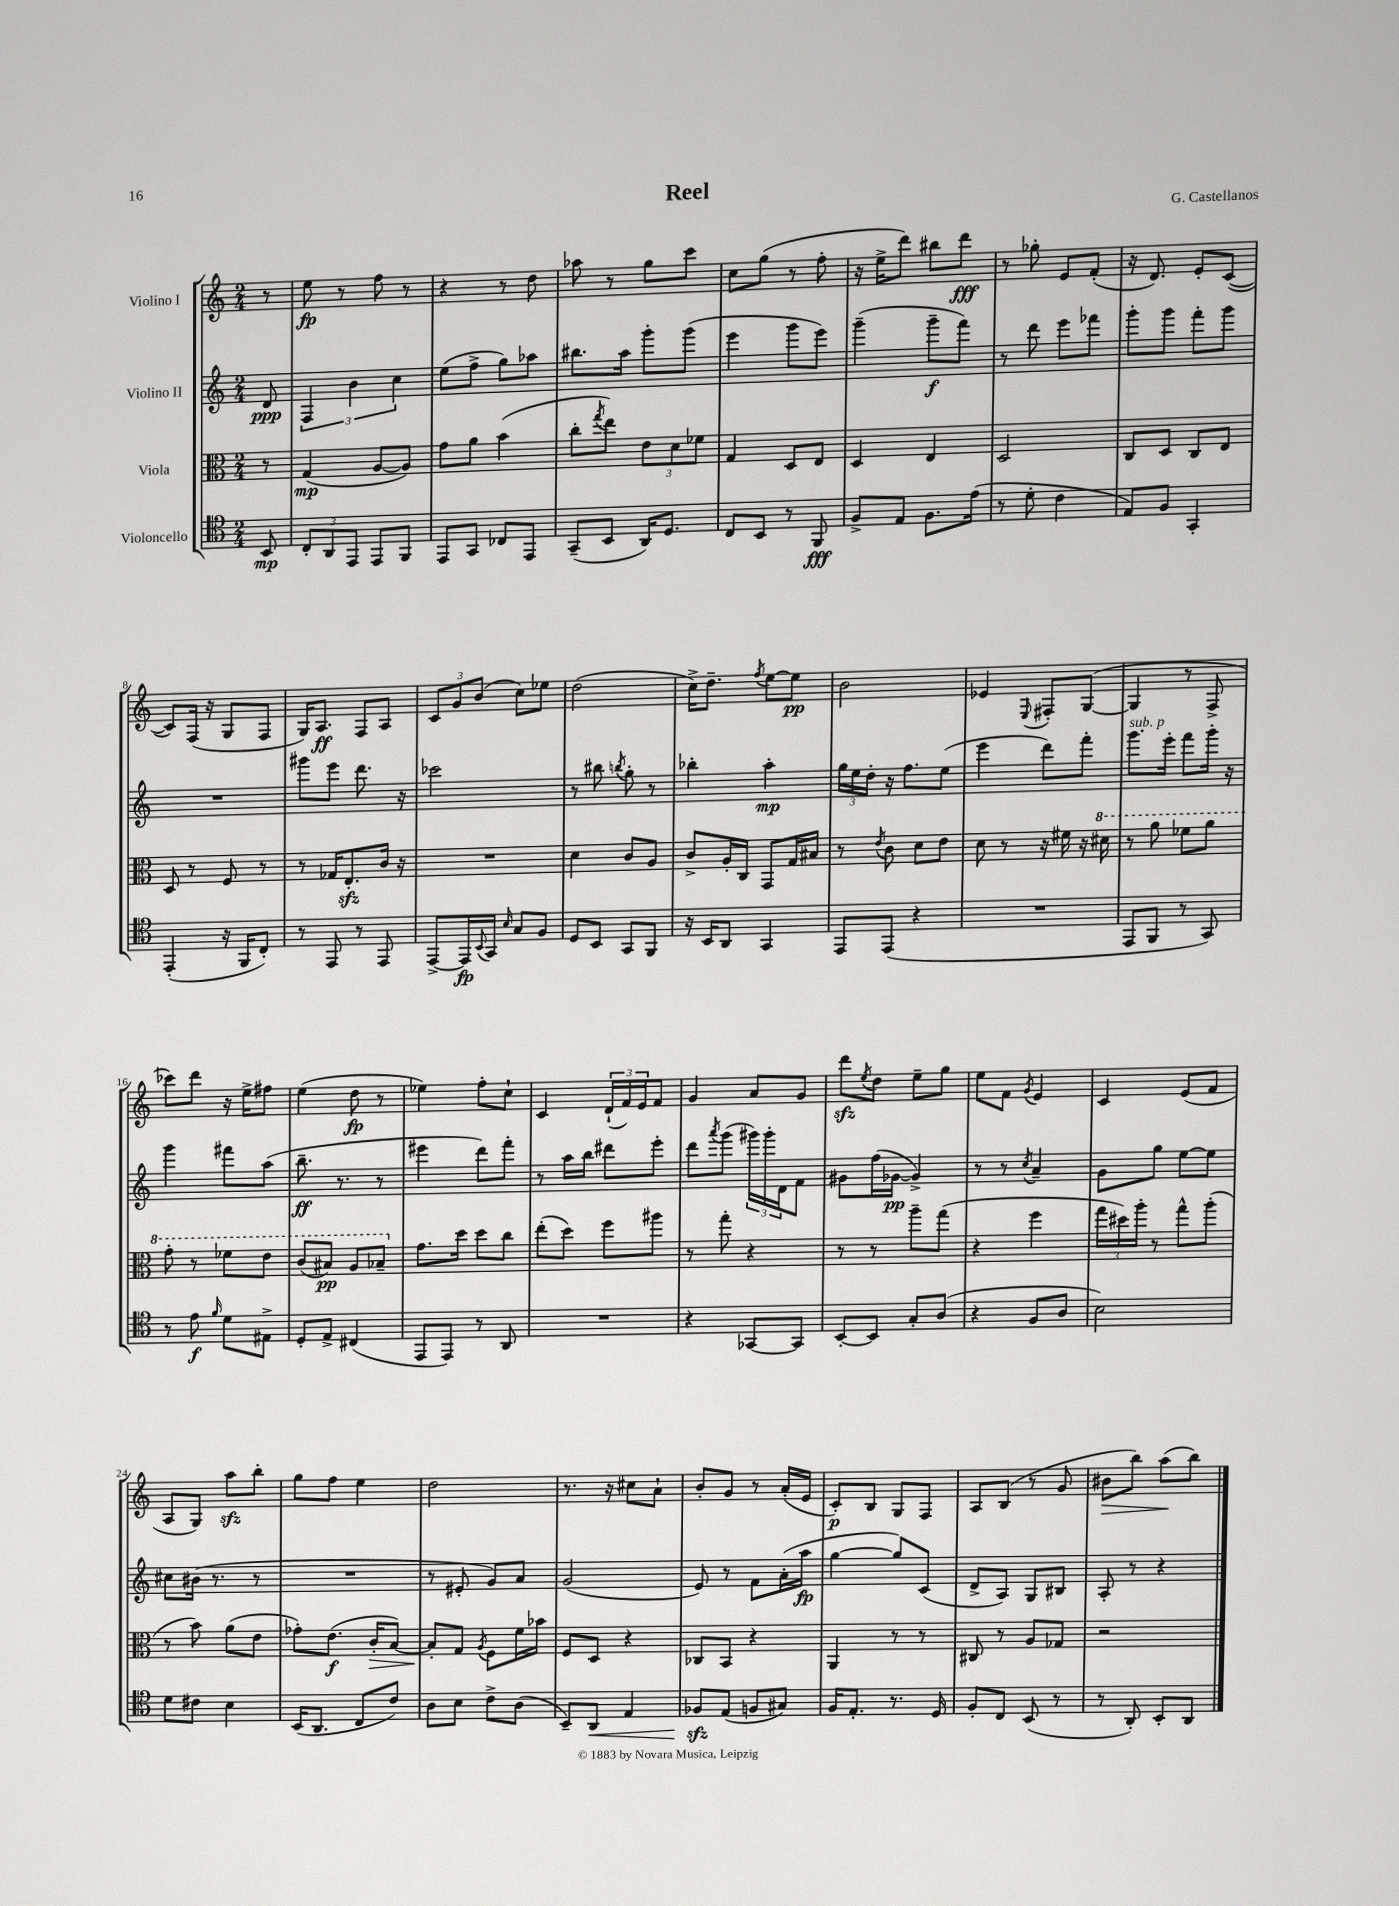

**kern	**kern	**kern	**kern
*staff4	*staff3	*staff2	*staff1
*clefC4	*clefC3	*clefG2	*clefG2
*k[]	*k[]	*k[]	*k[]
*M2/4	*M2/4	*M2/4	*M2/4
8BB	8r	8d	8r
=	=	=	=
12C'	(4G	6F	8ee
12AA	.	.	.
.	.	.	8r
12EE	.	6b	.
8EE	[8A	.	8ff
.	.	6cc	.
8FF	8A])	.	8r
=	=	=	=
8EE	8g	(8ee	4r
8GG	8a	8ff^	.
8C-	(4b	8gg)	8r
8EE	.	8aa-	8dd
=	=	=	=
(8GG~	8cc'	8.bb#	8aa-
.	8qgg	.	.
8BB	8ee)	.	8r
.	.	16aa	.
16AA)	12e	8ggg'	8gg
8.D	.	.	.
.	12d	.	.
.	.	(8ggg	8ccc
.	12f-	.	.
=	=	=	=
8C	4G	4eee	8cc
8BB	.	.	(8gg
8r	8D	8ggg	8r
8FF	8E	8eee)	8ff'
=	=	=	=
8F^	4D	(4ggg~	16r
.	.	.	16ee^
8E	.	.	8ddd)
8.F	4E	8ggg~	8bb#
.	.	8fff)	8ddd
(16e	.	.	.
=	=	=	=
8r	2D	8r	8r
8d'	.	8ddd	8gg-'
4c	.	8eee	8e
.	.	8fff-	(8f'
=	=	=	=
8E)	8C	8ggg'	16r
.	.	.	8.d)
8F	8D	8ggg	.
4GG'	8C	8fff'	8e'
.	8E	8ggg	([8c
=	=	=	=
(4EE'	8D	2r	8c])
.	8r	.	(16F
.	.	.	16r
16r	8F	.	8G
16FF	.	.	.
8C')	8r	.	8F
=	=	=	=
8r	8r	8ggg#	16G)
.	.	.	8.A
8EE	16G-	8eee	.
.	8.E'	.	.
8r	.	8.ddd	8F
8EE	16c	.	8A
.	16r	16r	.
=	=	=	=
[8EE^	2r	2ccc-	12c
.	.	.	12g
16EE]	.	.	.
.	.	.	(12b
8qqBB	.	.	.
16GG	.	.	.
16qqB	.	.	.
8G	.	.	8cc)
8F	.	.	8ee-
=	=	=	=
8D	4d	8r	(2dd
8BB	.	8bb#	.
.	.	8qbb	.
8GG	8c	8gg'	.
8FF	8A	8r	.
=	=	=	=
16r	8c^	4bb-'	16cc^)
16BB	.	.	8.dd~
8AA	16A'	.	.
.	16C	.	.
.	.	.	8qff
4GG	8GG	4aa'	[8ee
.	16G	.	8ee]
.	16B#	.	.
=	=	=	=
8EE	8r	24gg	2b
.	.	24ee	.
.	.	24dd'	.
.	8qe	.	.
(8EE	8c	16r	.
.	.	8.ff	.
4r	8d	.	.
.	8e	(8ee	.
=	=	=	=
2r	8d	4eee	4e-
.	8r	.	.
.	.	.	8qqE
.	16r	8ddd)	8F#'
.	16f#	.	.
.	16r	8fff'	([8G
.	16dd#	.	.
=	=	=	=
8EE	8r	8.ggg	4G]
8FF	8aa	.	.
.	.	16eee'	.
8r	8ff-	8fff	8r
8GG)	8aa	16ggg'	8F^
.	.	16r	.
=	=	=	=
8r	8gg'	4ggg	8ccc-)
8e	8r	.	8ddd
16qqf	.	.	.
8d	8ff-	8fff#	16r
.	.	.	16ee^
8E#^	8ee	(8aa	8ff#
=	=	=	=
8D'	(8cc	8.bb~	(4ee
8E^	8b#)	.	.
.	.	8.r	.
(4C#	8a	.	8dd
.	8b-~	8r	8r
=	=	=	=
8EE	8.g	4eee#	4ee-)
8EE)	.	.	.
.	16dd	.	.
8r	8dd	8ddd)	8ff'
8AA	8cc	8fff'	8cc`
=	=	=	=
2r	(8ee'	8r	4c
.	8dd)	16aa	.
.	.	16bb	.
.	8ff	8ddd#	(24d`
.	.	.	24f)
.	.	.	24e
.	8aa#	8eee'	8f
=	=	=	=
4r	8r	8ddd	4g
.	.	8qaaa	.
.	8gg'	(8ggg	.
[8GG-	4r	24ggg#)	8a
.	.	24ggg#'	.
.	.	24d	.
8GG-]	.	8f	8g
=	=	=	=
[8BB'	8r	8g#	8ddd
.	.	.	8qee
8BB]	8r	(16ff	8dd
.	.	[16g-	.
8G'	8aa~	4g-^])	8ee~
(8A	(8gg	.	8gg
=	=	=	=
4r	4r	8r	8ee
.	.	8r	8f
.	.	8qcc	8qg
8F	4ff	4a~	4e
8A	.	.	.
=	=	=	=
2B)	24gg	8g	4c
.	24dd#)	.	.
.	24aa'	.	.
.	8r	8gg	.
.	8gg^^	[8ee	(8e
.	(8aa'	8ee]	8f
=	=	=	=
8d	8r	8cc#	8A
8c#	8b)	(16b#	8G)
.	.	8.r	.
4B	(8a	.	8aa
.	8e	8r	8bb'
=	=	=	=
(16BB	8g-')	2r	8gg
8.AA	.	.	.
.	(8.e	.	8ff
8C	.	.	4ee
.	16c'	.	.
8c)	[8B)	.	.
=	=	=	=
8A	8B']	8r	2dd
8B	8G	8e#'	.
.	8qA	.	.
8c^	8F	8g)	.
(8A	16f	8a	.
.	16b-	.	.
=	=	=	=
8BB~)	8F	(2g	8.r
8AA	8D	.	.
.	.	.	16r
4E	4r	.	8cc#
.	.	.	8a`
=	=	=	=
8F-	8C-	8e)	8b'
(8E	8BB	8r	8g
8F	4r	8f	8r
8G#)	.	(16a'	(16a'
.	.	16aa	16e
=	=	=	=
16F	4AA	[4gg	8c')
8.E'	.	.	.
.	.	.	8B
8.r	8r	8gg])	8G
.	8r	(8c	8F
16D	.	.	.
=	=	=	=
8F'	8C#	8d^	8A
8C	8r	8A)	(8B
(8BB	8A	8G	8r
8r	8G-	8B#	8g
=	=	=	=
8r	2r	8A'	8b#
8AA')	.	8r	8bb)
8BB'	.	4r	(8aa
8AA	.	.	8bb)
==	==	==	==
*-	*-	*-	*-
